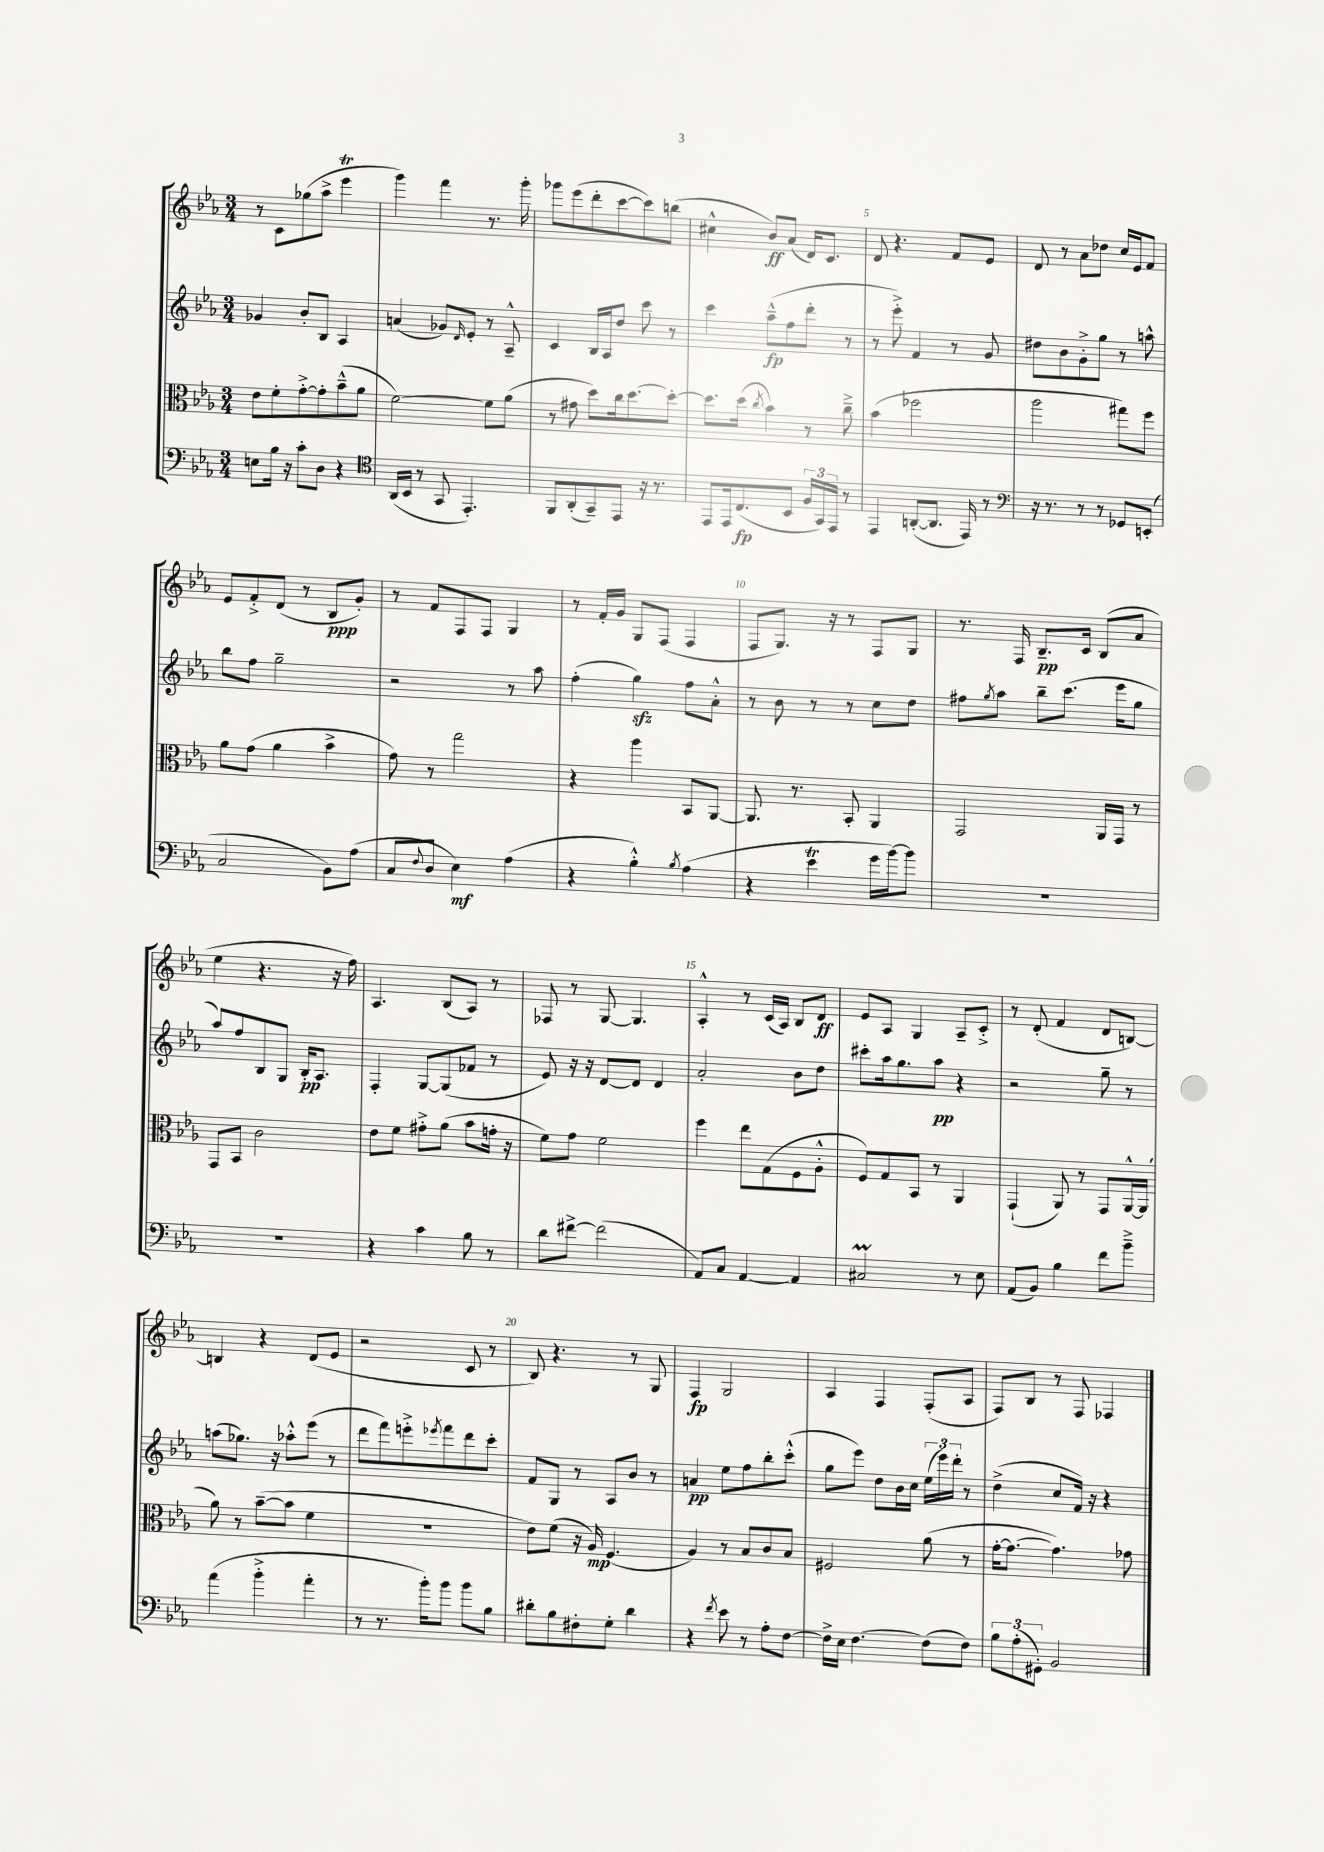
<<
\new StaffGroup <<
\new Staff = "s0" {
    \clef treble \key ees \major \numericTimeSignature \time 3/4
    r8 c'8 ges''8( aes''8-> ees'''4\trill |
    g'''4) f'''4 r8. g'''16-. |
    ges'''8 ees'''8( d'''8-. c'''8~ c'''8) b''8( |
    cis''4-^ bes'8\ff) aes'8( d'16) c'8. |
    d'8 r4. f'8 ees'8 |
    d'8 r8 aes'8 des''8 c''16 ees'16 f'8 |
    ees'8 f'8-.-> d'8( r8 bes8\ppp g'8-.) |
    r8 f'8 f8 f8 g4 |
    r8 f'16-. g'16 g8 f8( f4 |
    f8 g8.) r16 r8 f8 g8 |
    r8. f16 bes8.--\pp c'16 bes8( aes'8 |
    ees''4 r4. r16 f''16) |
    aes4. bes8( aes8) r8 |
    fes8 r8 g8~ g4. |
    aes4-.-^ r8 c'16( aes16) bes8 d'8\ff |
    ees'8 aes8 g4 aes8-- c'8-.-> |
    r8 d'8-.( f'4 d'8 b8~) |
    b4 r4 d'8( ees'8 |
    r2 c'8 r8 |
    bes8) r4. r8 g8 |
    f4\fp g2 |
    aes4 f4 f8-.( aes8 |
    f8) bes8 r8 f8 fes4 \bar "|." |
}
\new Staff = "s1" {
    \clef treble \key ees \major \numericTimeSignature \time 3/4
    ges'4 bes'8-. bes8 aes4 |
    a'4( ges'8) \grace { d'16 } ees'8-. r8 aes8---^ |
    c'4 bes16 aes16 d''8 c'''8 r8 |
    c'''4 aes''8---^\fp( f''8 d'''8-. r8 |
    r8 ees'''8-.->) f'4 r8 g'8 |
    dis''8 bes'8 g'8-.-> g''8 r8 a''8-^ |
    bes''8 f''8 g''2-- |
    r2 r8 aes''8 |
    f''4-.( g''4\sfz) f''8 aes'8-.-^ |
    r8 bes'8 r8 r8 c''8 d''8 |
    fis''8 \acciaccatura { g''8 } aes''8 bes''8-- c'''8.( ees'''16 g''8 |
    aes''8) f''8 bes8 g8 bes16-.\pp aes8. |
    f4-. g8~ g8( fes'8 r8 |
    ees'8) r16 r16 d'8~ d'8 d'4 |
    aes'2-. bes'8 d''8 |
    cis'''8-. aes''16 g''8. aes''8\pp r4 |
    r2 g''8-- r8 |
    a''8( ges''8.) r16 aes''8-.-^ ees'''8( r8 |
    d'''8 f'''8) e'''8-.-> \acciaccatura { ees'''8 } f'''8 d'''8 c'''8-. |
    f'8 g8 r8 aes8 bes'8 r8 |
    a'4\pp ees''8 f''8 bes''8-. c'''8-.-^( |
    g''8 ees'''8) d''8 bes'16 c''16 \tuplet 3/2 { ees''16( ees'''16) d'''16-. } r8 |
    d''4->( c''8 f'16) r16 r4 \bar "|." |
}
\new Staff = "s2" {
    \clef alto \key ees \major \numericTimeSignature \time 3/4
    ees'8 f'8-. g'8~-.-> g'8-. bes'8---^( aes'8 |
    f'2~) f'8 aes'8( |
    r8 gis'8 d''8) c''16 d''8.~ d''8~-. |
    d''8. d''16( \acciaccatura { c''8 } bes'4) r8 c''8---> |
    bes'4( fes''2 |
    aes''2 gis''8) f''8 |
    aes'8 g'8( aes'4 bes'4-> |
    g'8) r8 g''2 |
    r4 aes''4 bes,8 aes,8~ |
    aes,8. r8. bes,8-. aes,4 |
    g,2 aes,16 g,16 r8 |
    g,8 bes,8 c'2 |
    ees'8 f'8 gis'8-.-> aes'8( bes'8 g'16-. r16 |
    f'8) g'8 f'2 |
    f''4 ees''8 g8( f8 aes8-.-^ |
    f8) g8 bes,8 r8 aes,4 |
    g,4-!( aes,8) r8 g,8 aes,16~-^ aes,16( |
    aes'8) r8 bes'8~--( bes'8 f'4 |
    R2. |
    ees'8) f'8( r16 aes16\mp) f4.( |
    aes4) r8 bes8 c'8 bes8 |
    fis2 aes'8( r8 |
    g'16~-. g'8.~ g'4.) ges'8 \bar "|." |
}
\new Staff = "s3" {
    \clef bass \key ees \major \numericTimeSignature \time 3/4
    e8 bes16 r16 c'8-. d8 r4 |
    \clef tenor aes,16( bes,16 r8 g,8 ees,4.-.) |
    f,8 aes,8-.( g,8--) ees,8 r16 r8. |
    ees,8 ees,16 c8.\fp( bes,8 \tuplet 3/2 { f16 g,16) ees,16 } r8 |
    ees,4 a,8~-.( a,8. ees,16) r8 |
    \clef bass r16 r8. r8 r8 ges,8 e,8-.( |
    c2 bes,8) aes8( |
    c8 \appoggiatura { f8 } d8 ees4\mf) aes4( |
    r4 bes4-.-^) \acciaccatura { bes8 } aes4( |
    r4 ees'4\trill g'16 bes'16~) bes'8 |
    R2. |
    R2. |
    r4 c'4 bes8 r8 |
    d'8 fis'8~-> fis'2( |
    aes,8) c8 aes,4~ aes,4 |
    cis2\prall r8 ees8 |
    aes,8( bes,8) bes4 f'8 bes'8---> |
    aes'4( bes'4-.-> aes'4-. |
    r8 r8. bes'16-.) bes'8 bes'8 bes8 |
    dis'8-. bes8 fis8-. g8-. dis'4 |
    r4 \acciaccatura { f'8 } ees'8 r8 aes8-. f8~ |
    f16-> ees16 f4.~ f8( f8) |
    \tuplet 3/2 { bes8 aes8-.( gis,8-.) } bes,2 \bar "|." |
}
>>
>>
\layout { \context { \Score \override BarNumber.break-visibility = ##(#f #t #t) barNumberVisibility = #(every-nth-bar-number-visible 5) } }
